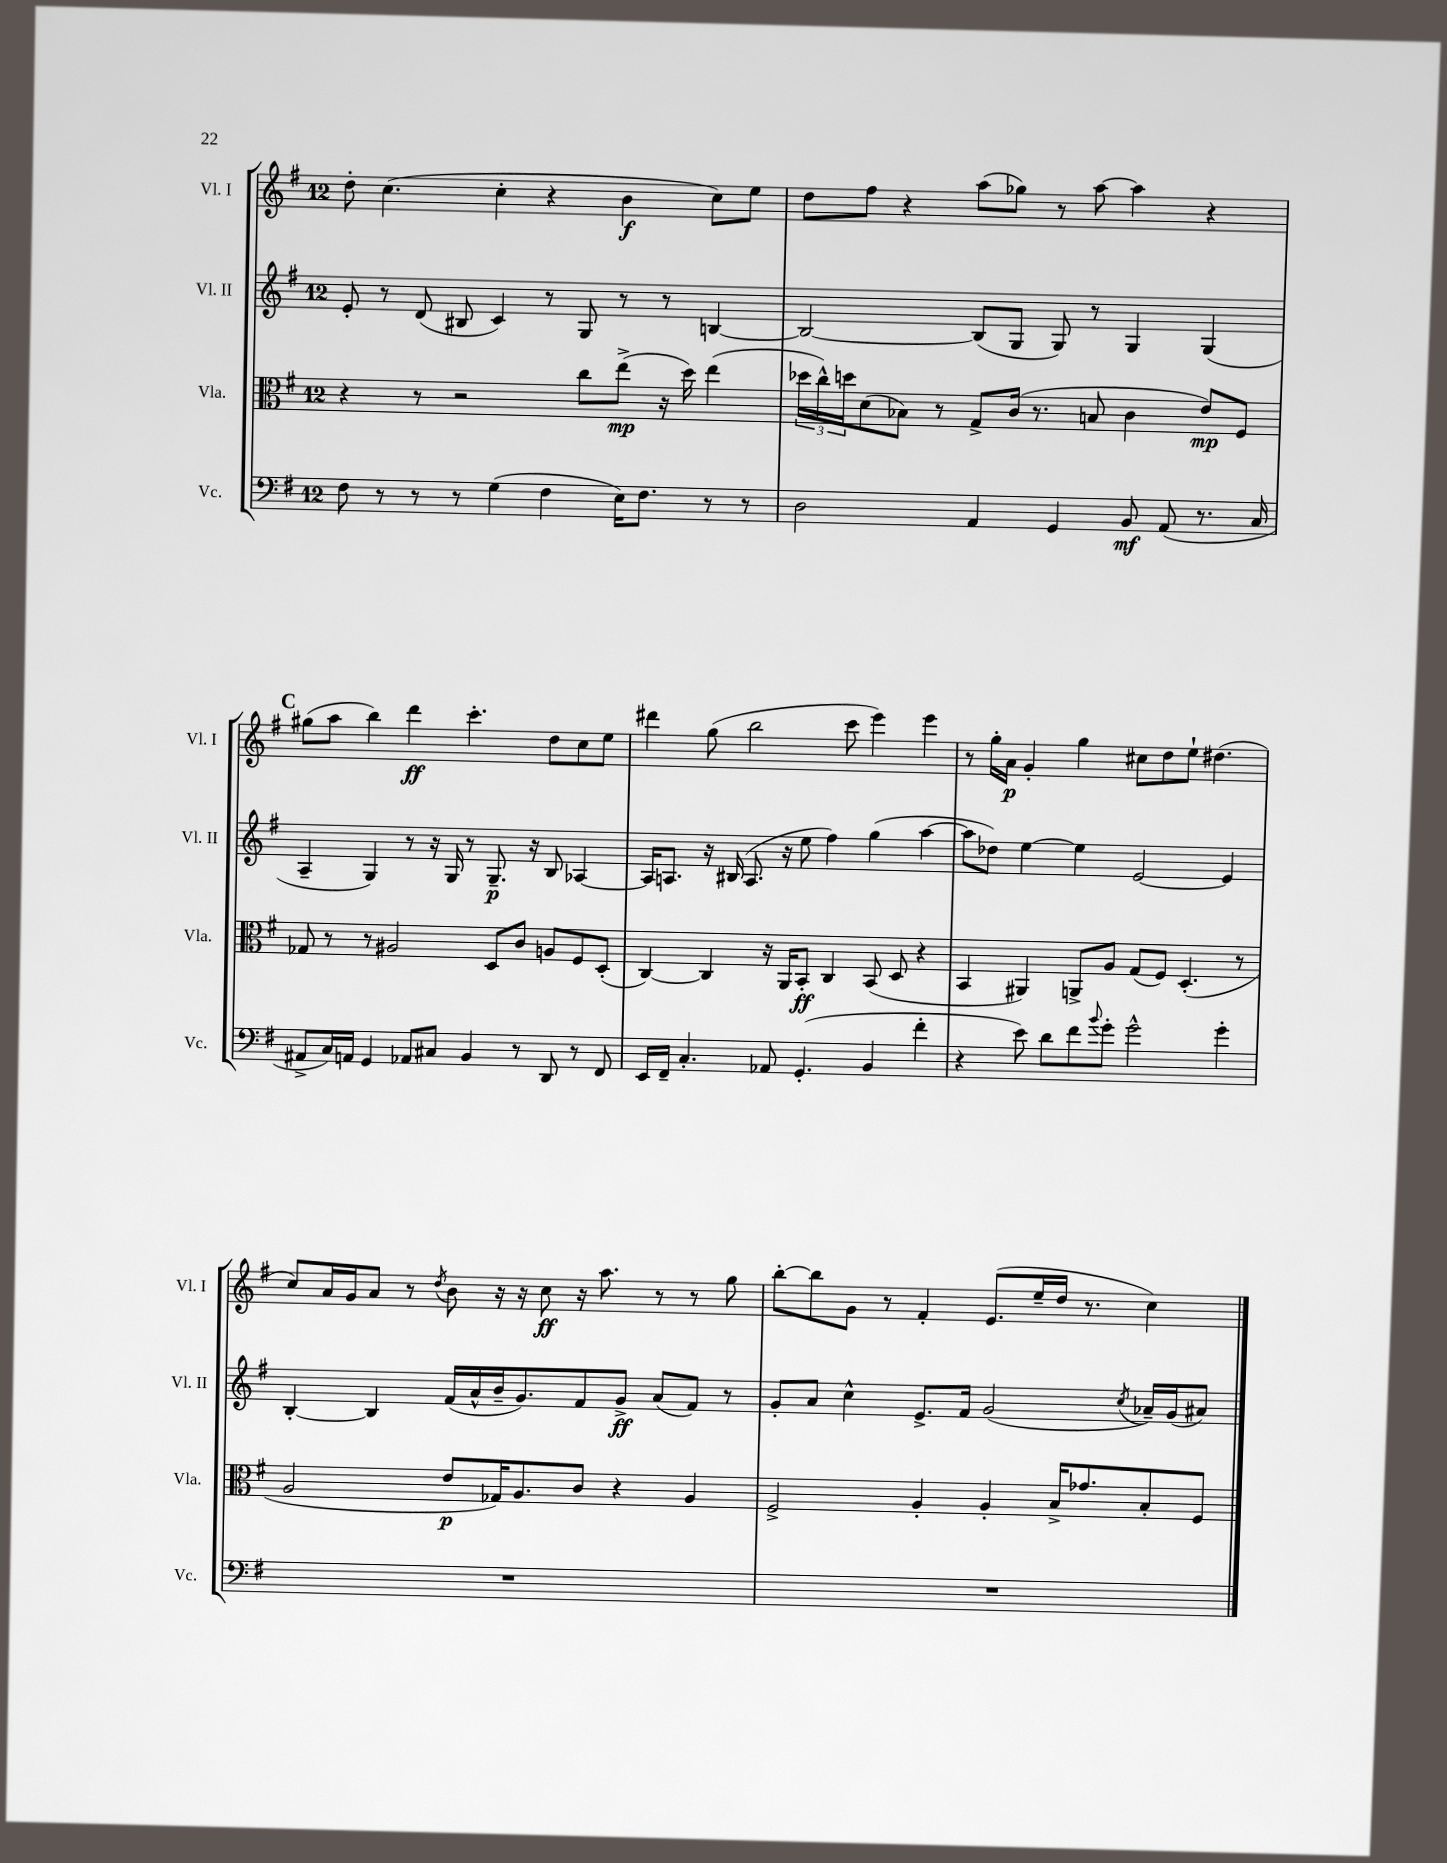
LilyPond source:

<<
\new StaffGroup <<
\new Staff = "s0" \with { instrumentName = "Vl. I" shortInstrumentName = "Vl. I" } {
    \clef treble \key g \major \once \override Staff.TimeSignature.style = #'single-digit \time 12/8
    d''8-. c''4.( c''4-. r4 b'4\f c''8) e''8 |
    d''8 fis''8 r4 a''8( ges''8) r8 a''8~ a''4 r4 |
    \mark \markup { \bold "C" } gis''8( a''8 b''4) d'''4\ff c'''4.-. d''8 c''8 e''8 |
    dis'''4 g''8( b''2 c'''8 e'''4) e'''4 |
    r8 g''16-. a'16\p g'4-. g''4 cis''8 d''8 e''8-! dis''4.( |
    c''8) a'16 g'16 a'8 r8 \acciaccatura { d''8 } b'8 r16 r16 c''8\ff r16 a''8. r8 r8 g''8 |
    b''8~-. b''8 g'8 r8 fis'4-. e'8.( e''16-- d''16 r8. c''4) \bar "|." |
}
\new Staff = "s1" \with { instrumentName = "Vl. II" shortInstrumentName = "Vl. II" } {
    \clef treble \key g \major \once \override Staff.TimeSignature.style = #'single-digit \time 12/8
    e'8-. r8 d'8( bis8 c'4) r8 g8 r8 r8 b4~ |
    b2~ b8( g8 g8) r8 g4 g4( |
    \mark \markup { \bold "C" } a4-- g4) r8 r16 g16 r8 g8.--\p r16 b8 aes4~ |
    aes16 a8. r16 bis16( a8. r16 e''8 fis''4) g''4( a''4~ |
    a''8 des''8) e''4~ e''4 e'2~ e'4 |
    b4~-. b4 fis'16( a'16-^ b'16-- g'8.) fis'8 g'8->\ff a'8( fis'8) r8 |
    g'8-. a'8 c''4-^ e'8.-> fis'16 g'2( \acciaccatura { c''8 } aes'16--) g'16( ais'8) \bar "|." |
}
\new Staff = "s2" \with { instrumentName = "Vla." shortInstrumentName = "Vla." } {
    \clef alto \key g \major \once \override Staff.TimeSignature.style = #'single-digit \time 12/8
    r4 r8 r2 c''8 e''8->\mp( r16 d''16) e''4( |
    \tuplet 3/2 { des''16 c''16-^) d''16 } d'8( bes8) r8 g8-> c'16( r8. b8 c'4 e'8\mp) fis8 |
    \mark \markup { \bold "C" } ges8 r8 r8 ais2 d8 c'8 a8 fis8 d8-.( |
    c4~) c4 r16 a,16 b,8-.\ff c4 b,8( d8 r4 |
    b,4 ais,4) a,8-> a8 g8( fis8) d4.-.( r8 |
    a2 e'8\p ges16) a8. c'8 r4 a4 |
    fis2-> a4-. a4-. b16-> ges'8. b8-. fis8 \bar "|." |
}
\new Staff = "s3" \with { instrumentName = "Vc." shortInstrumentName = "Vc." } {
    \clef bass \key g \major \once \override Staff.TimeSignature.style = #'single-digit \time 12/8
    fis8 r8 r8 r8 g4( fis4 e16) fis8. r8 r8 |
    d2 a,4 g,4 b,8\mf a,8( r8. c16 |
    \mark \markup { \bold "C" } ais,8-> c16) a,16 g,4 aes,8 cis8 b,4 r8 d,8 r8 fis,8 |
    e,16 fis,16-- c4.-. aes,8 g,4.-.( b,4 fis'4-. |
    r4 e'8) d'8 fis'8 \appoggiatura { b'8 } g'8-. g'2-^ g'4-. |
    R1. |
    R1. \bar "|." |
}
>>
>>
\layout { \context { \Score \remove "Bar_number_engraver" } }
